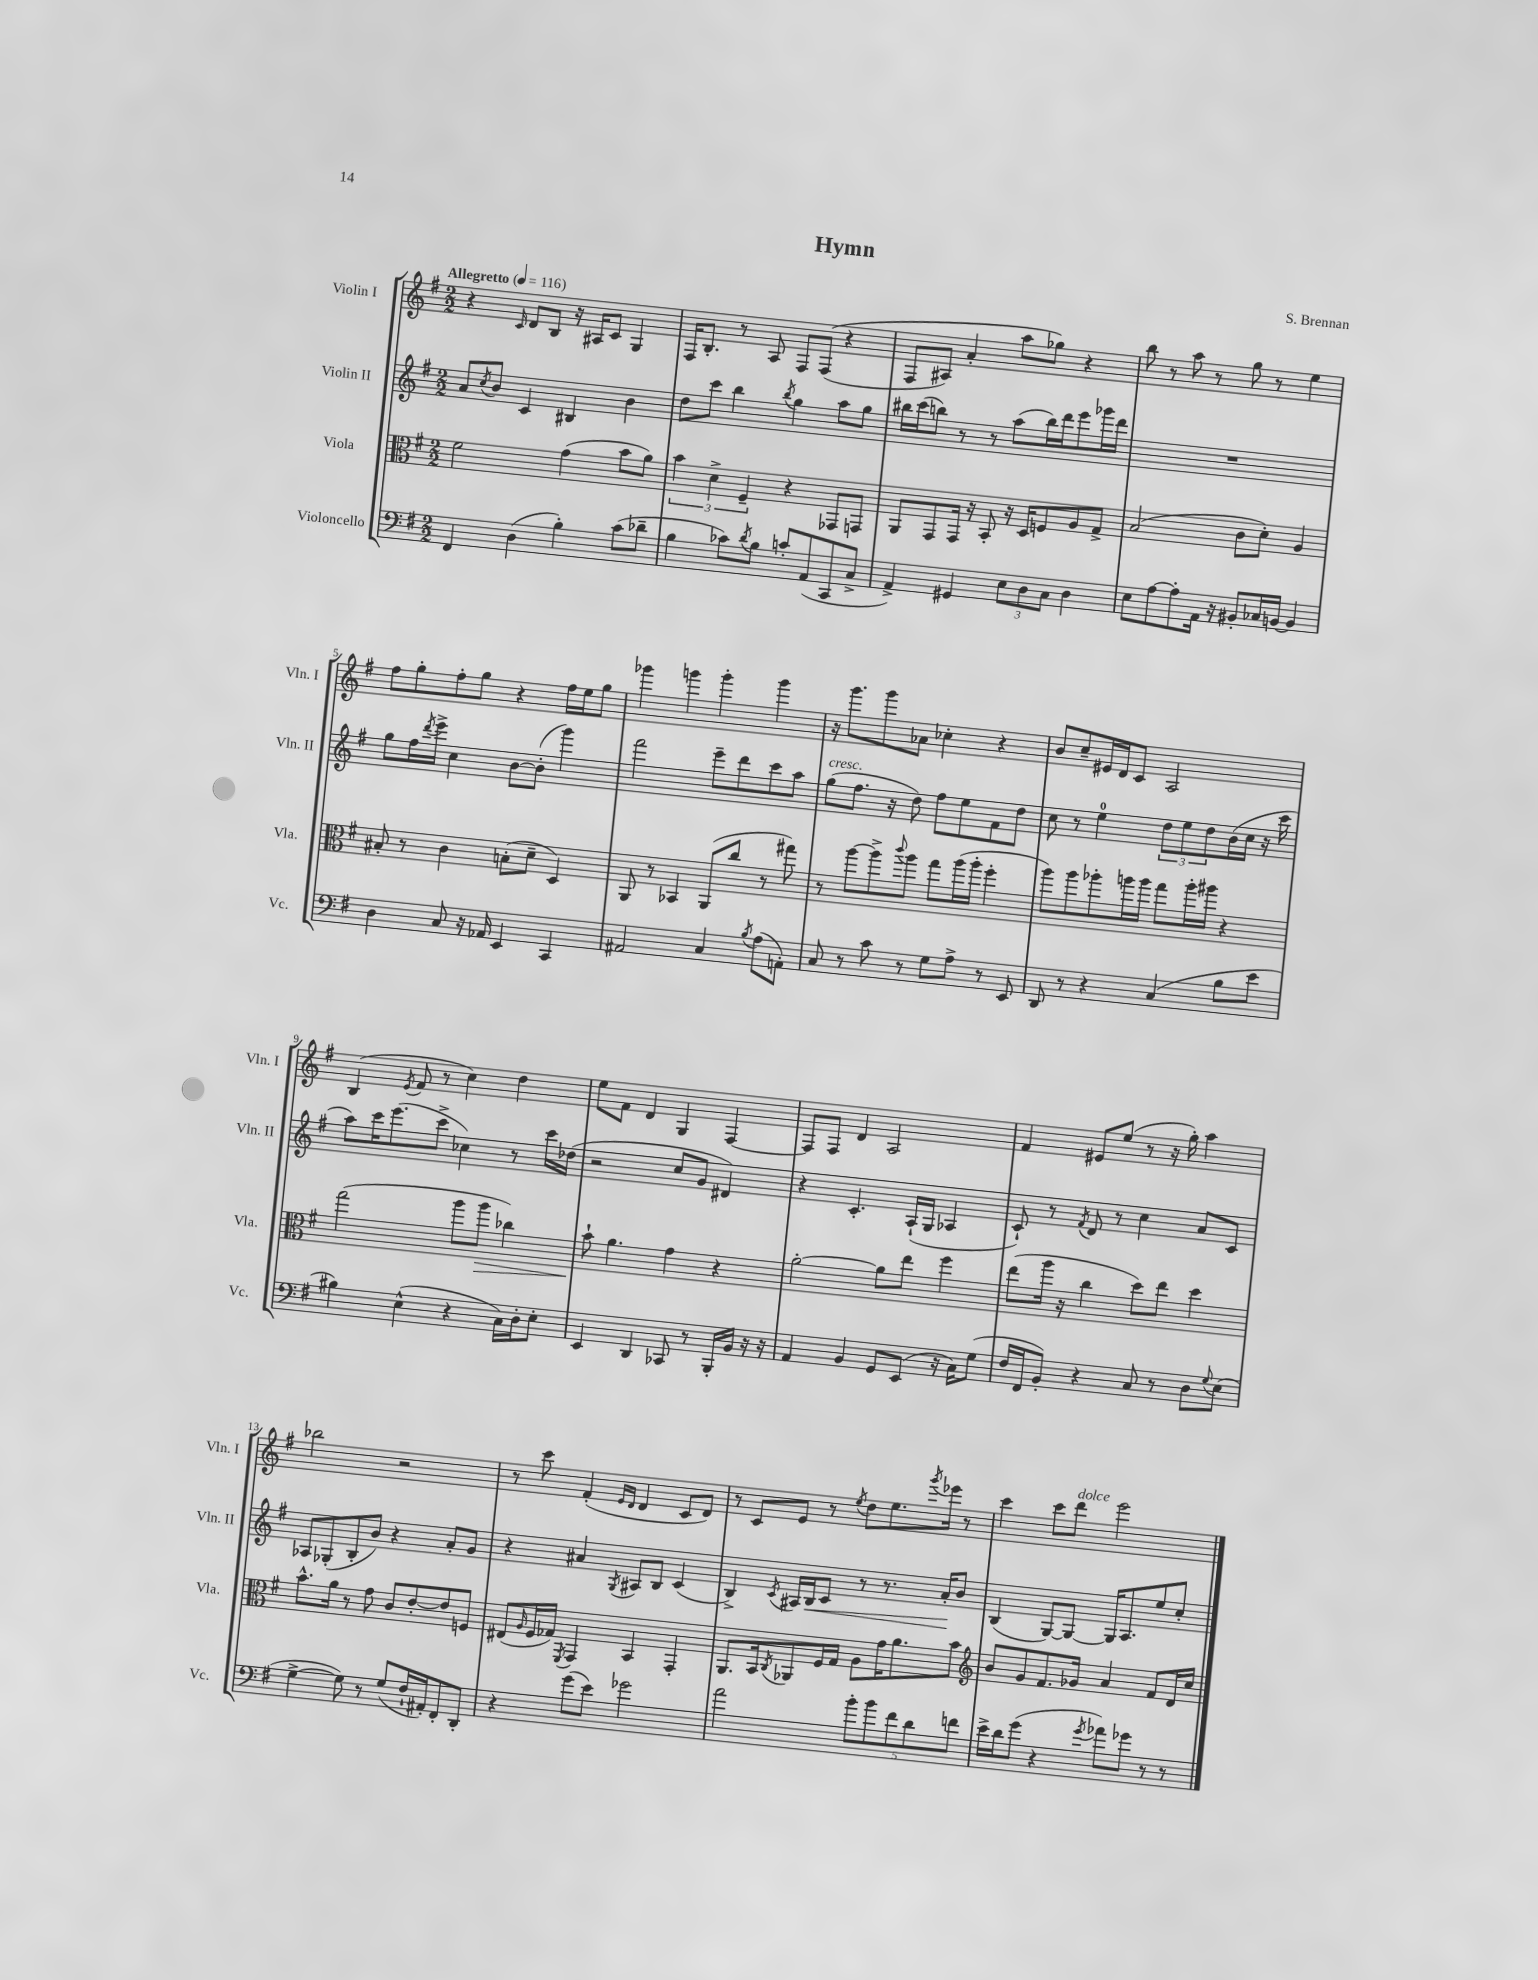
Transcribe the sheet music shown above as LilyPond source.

\header { title = "Hymn" composer = "S. Brennan" }
<<
\new StaffGroup <<
\new Staff = "s0" \with { instrumentName = "Violin I" shortInstrumentName = "Vln. I" } {
    \clef treble \key g \major \numericTimeSignature \time 2/2 \tempo "Allegretto" 4 = 116
    r4 \grace { c'16 } d'8 b8 r16 ais16 c'8 g4 |
    fis16 b8.-. r8 a8 fis8 fis8(\( r4 |
    fis8 ais8) a'4-. a''8 ges''8\) r4 |
    b''8 r8 a''8 r8 g''8 r8 e''4 |
    fis''8 g''8-. fis''8-. g''8 r4 fis''16 e''16 g''8 |
    ges'''4 g'''4 g'''4-. g'''4 |
    r16 g'''8. g'''8 aes'8 ces''4-. r4 |
    b'8 c''8-- eis'16 d'16 c'8 a2 |
    b4( \acciaccatura { e'8 } fis'8 r8 c''4) d''4 |
    e''8 fis'8 d'4 g4 fis4~ |
    fis8 fis8 d'4 a2 |
    fis'4 eis'8 e''8( r8 r16 g''16-.) a''4 |
    bes''2 r2 |
    r8 c'''8 fis'4-.( \grace { e'16 d'16 } d'4 c'8 d'8) |
    r8 c'8 e'8 r8 \acciaccatura { e''8 } d''8 e''8. \acciaccatura { g'''8 } ees'''16 r8 |
    c'''4 c'''8 d'''8^\markup { \italic "dolce" } e'''2 \bar "|." |
}
\new Staff = "s1" \with { instrumentName = "Violin II" shortInstrumentName = "Vln. II" } {
    \clef treble \key g \major \numericTimeSignature \time 2/2
    a'8 \acciaccatura { c''8 } b'8 c'4 bis4 b'4 |
    d''8 c'''8 b''4 \acciaccatura { b''8 } g''4 a''8 g''8 |
    bis''16 c'''16( b''8) r8 r8 a''8( b''16) d'''16 e'''8 ges'''16 d'''16 |
    R1 |
    g''8 fis''16 \acciaccatura { d'''8 } e'''16-> c''4 b'8~ b'8-.( g'''4) |
    fis'''2 e'''8-- d'''8 c'''8 a''8 |
    g''8^\markup { \italic "cresc." }( fis''8. r16 d''8) fis''8 e''8 fis'8 d''8 |
    c''8 r8 e''4-0 \tuplet 3/2 { d''8 e''8 d''8 } b'16( c''16 r16 c'''16 |
    a''8) c'''16 e'''8.( c'''8-> ces''4) r8 c'''16 des''16( |
    r2 c''8 g'8 dis'4) |
    r4 c'4.-. a16-!( g16 aes4 |
    c'8-!) r8 \acciaccatura { fis'8 } d'8 r8 c''4 a'8 c'8 |
    aes8 ges8-.( b8-. b'8) r4 a'8-. g'8 |
    r4 ais'4 \acciaccatura { g8 } ais8 b8 c'4( |
    b4->) \acciaccatura { c'8 } ais16 b16\< c'8 r8 r8. a'16-.\! b'8 |
    b4( g8~) g8~ g16 a8. e''8 c''8-. \bar "|." |
}
\new Staff = "s2" \with { instrumentName = "Viola" shortInstrumentName = "Vla." } {
    \clef alto \key g \major \numericTimeSignature \time 2/2
    fis'2 g'4( b'8 a'8) |
    \tuplet 3/2 { b'4 d'4-> fis4-- } r4 ges,8 g,8 |
    a,8 g,8 g,16 r16 b,8-. r16 d16 f8 a8 g8-> |
    b2( c'8 d'8-.) a4 |
    bis8-. r8 c'4 b8-.( d'8-- d4) |
    a,8 r8 bes,4 a,8( c''8 r8 gis''8) |
    r8 a''8~ a''8-> \appoggiatura { c'''8 } a''8 g''8 a''16( a''16-. fis''4-. |
    a''8) a''8 aes''8-. a''16 a''16 g''8 a''16-. ais''16 r4 |
    g''2( a''8 a''8\> ces''4) |
    b'8-!\! a'4. g'4 r4 |
    a'2~-. a'8 e''8 fis''4 |
    e''8( a''16 r16 c''4 d''8) e''8 d''4 |
    b'8.-^ a'16 r8 g'8 c'8 e'8~-. e'8 f8 |
    eis8( \grace { a16 } fis16 ges16) \acciaccatura { fis,8 } g,4 b,4 g,4-. |
    a,8. b,16 \acciaccatura { c8 } aes,8 fis16 g16 a8 g'16 a'8. b'8 |
    \clef treble b'8 g'8 fis'8. ges'16 a'4 fis'8 d'16 c''16 \bar "|." |
}
\new Staff = "s3" \with { instrumentName = "Violoncello" shortInstrumentName = "Vc." } {
    \clef bass \key g \major \numericTimeSignature \time 2/2
    fis,4 d4( b4-.) c'8( des'8-- |
    b4 ces'8) \acciaccatura { d'8 } b8 c'8-. a,8( c,8 c8-> |
    a,4->) gis,4 \tuplet 3/2 { e8 d8 c8 } d4 |
    e8 a8~ a8-. a,16 r16 bis,8-. ces16 b,16~ b,4 |
    d4 c8 r16 aes,16 e,4 c,4 |
    ais,2 c4 \acciaccatura { b8 } a8( a,8-.) |
    c8 r8 c'8 r8 g8 a8-> r8 e,8 |
    d,8 r8 r4 c4( b8 e'8 |
    bis4) e4-^( r4 c16) d16-. e8-. |
    e,4 d,4 ces,8 r8 b,,16-. b,16 r16 r16 |
    a,4 b,4 g,8 e,8( r16 c16) g8( |
    fis16 fis,16 b,8-.) r4 c8 r8 d8 \appoggiatura { g8 } e8( |
    g4~-> g8) r8 g8( fis16-! ais,16-.) fis,8-. d,8-. |
    r4 g'8( e'8) ges'2 |
    a'2 \tuplet 5/4 { b'8-. b'8 fis'8 d'8 f'8 } |
    e'16-> d'16 g'8( r4 \acciaccatura { g'8 } aes'8) ges'8 r8 r8 \bar "|." |
}
>>
>>
